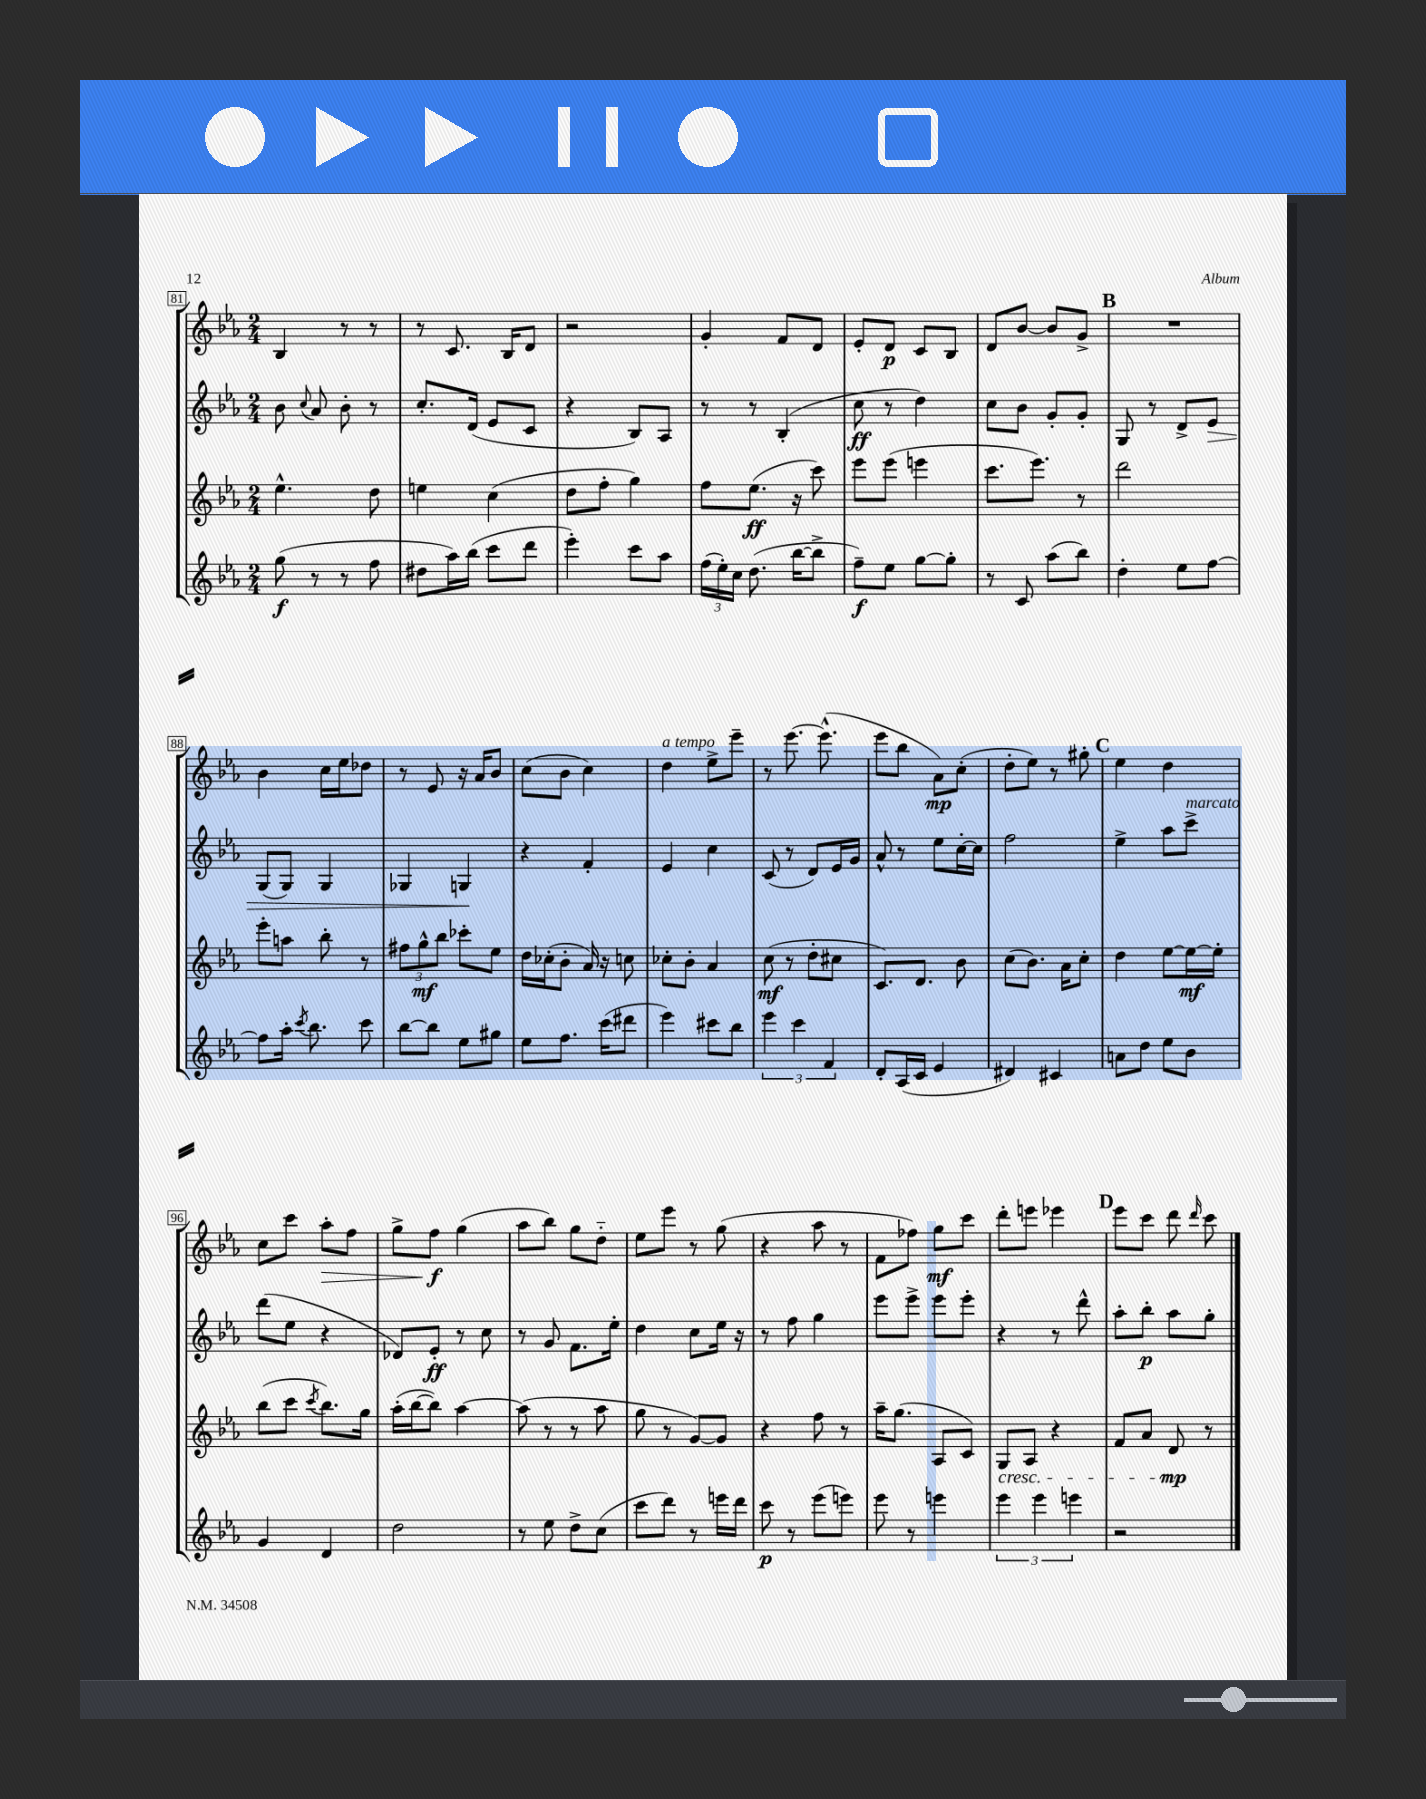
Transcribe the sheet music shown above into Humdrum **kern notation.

**kern	**kern	**kern	**kern
*staff4	*staff3	*staff2	*staff1
*clefG2	*clefG2	*clefG2	*clefG2
*k[b-e-a-]	*k[b-e-a-]	*k[b-e-a-]	*k[b-e-a-]
*M2/4	*M2/4	*M2/4	*M2/4
(8gg	4.ee-^^	8b-	4B-
.	.	8qqcc	.
8r	.	8a-	.
8r	.	8b-'	8r
8ff	8dd	8r	8r
=	=	=	=
8dd#	4ee	8.cc'	8r
16aa-)	.	.	8.c
(16bb-	.	(16d	.
8ccc	(4cc	8e-	.
.	.	.	16B-
8ddd	.	8c	8d
=	=	=	=
4eee-')	8dd	4r	2r
.	8ff'	.	.
8ccc	4gg)	8B-)	.
8aa-	.	8A-	.
=	=	=	=
(24ff	8ff	8r	4g'
24ee-')	.	.	.
24cc	.	.	.
(8.dd	(8.ee-	8r	.
.	.	(4B-'	8f
[16bb-	16r	.	.
8bb-^]	8ccc)	.	8d
=	=	=	=
8ff~)	8eee-	8cc	8e-'
8ee-	(8eee-	8r	8d
[8gg	4eee	4dd)	8c
8gg']	.	.	8B-
=	=	=	=
8r	8.ccc	8cc	8d
8c	.	8b-	[8b-
.	8.eee-)	.	.
(8aa-	.	8g'	8b-]
8bb-)	8r	8g'	8g^
=	=	=	=
4dd'	2ddd	8G	2r
.	.	8r	.
8ee-	.	8d^	.
[8ff	.	8e-	.
=	=	=	=
8ff]	8eee-'	(8G	4b-
16aa-'	8aa	8G)	.
8qccc	.	.	.
8.bb-	.	.	.
.	8bb-'	4G	16cc
.	.	.	16ee-
8ccc	8r	.	8dd-
=	=	=	=
[8bb-	12ff#	4G-	8r
.	12gg^^	.	.
8bb-]	.	.	8e-
.	12bb-	.	.
8ee-	8ccc-'	4G	16r
.	.	.	16a-
8gg#	8ee-	.	8b-
=	=	=	=
8ee-	16dd	4r	(8cc
.	(16cc-'	.	.
8.ff	8b-'	.	8b-
.	16a-)	4f'	4cc)
(16ccc	16r	.	.
8ddd#	8cc	.	.
=	=	=	=
4eee-)	8cc-'	4e-	4dd
.	8b-'	.	.
8ccc#	4a-	4cc	8ee-^
8bb-	.	.	8eee-~
=	=	=	=
6eee-	(8cc	(8c	8r
.	8r	8r	[8.eee-
6ccc	.	.	.
.	8dd'	8d)	.
.	.	.	(8.eee-^^]
6f	.	.	.
.	8cc#	16e-	.
.	.	16g	.
=	=	=	=
8d'	8.c)	8a-^^	8eee-
(16A-	.	8r	8bb-
16c	8.d	.	.
4e-	.	8ee-	8a-)
.	8b-	[16cc'	(8cc'
.	.	16cc]	.
=	=	=	=
4d#)	(8cc	2ff	8dd'
.	8.b-)	.	8ee-)
4c#	.	.	8r
.	16a-	.	.
.	8cc'	.	8gg#'
=	=	=	=
8a	4dd	4ee-^	4ee-
8dd	.	.	.
8ee-	[8ee-	8aa-	4dd
8b-	16ee-_	8ccc^	.
.	16ee-']	.	.
=	=	=	=
4g	(8bb-	(8ddd	8cc
.	8ccc	8ee-	8ccc
.	8qccc	.	.
4d	8.bb-)	4r	8aa-'
.	.	.	8ff
.	16gg	.	.
=	=	=	=
2dd	(16aa-'	8d-)	8gg^
.	[16bb-	.	.
.	8bb-])	8e-'	8ff
.	[4aa-	8r	(4gg
.	.	8cc	.
=	=	=	=
8r	(8aa-]	8r	8aa-
8ee-	8r	8g	8bb-)
8dd^	8r	8.f	8gg
(8cc	8aa-	.	8dd'~
.	.	16ee-'	.
=	=	=	=
8ccc	8gg	4dd	8ee-
8ddd)	8r	.	8eee-
8r	[8g)	8cc	8r
16eee	8g]	16ee-	(8gg
16ddd	.	16r	.
=	=	=	=
8ccc	4r	8r	4r
8r	.	8ff	.
(8eee-	8ff	4gg	8aa-
8eee)	8r	.	8r
=	=	=	=
8eee-	16aa-~	8eee-	8f
.	(8.gg	.	.
8r	.	8eee-^	8ff-)
4eee	8A-	8eee-	8gg
.	8c)	8eee-'	8ccc
=	=	=	=
6eee-	8G	4r	8ddd'
.	8A-	.	8eee
6eee-	.	.	.
.	4r	8r	4eee-
6eee	.	.	.
.	.	8ddd^^	.
=	=	=	=
2r	8f	8aa-'	8eee-
.	8a-	8bb-'	8ccc
.	8d	8aa-	8ddd
.	.	.	16qqddd
.	8r	8gg'	8ccc
==	==	==	==
*-	*-	*-	*-
